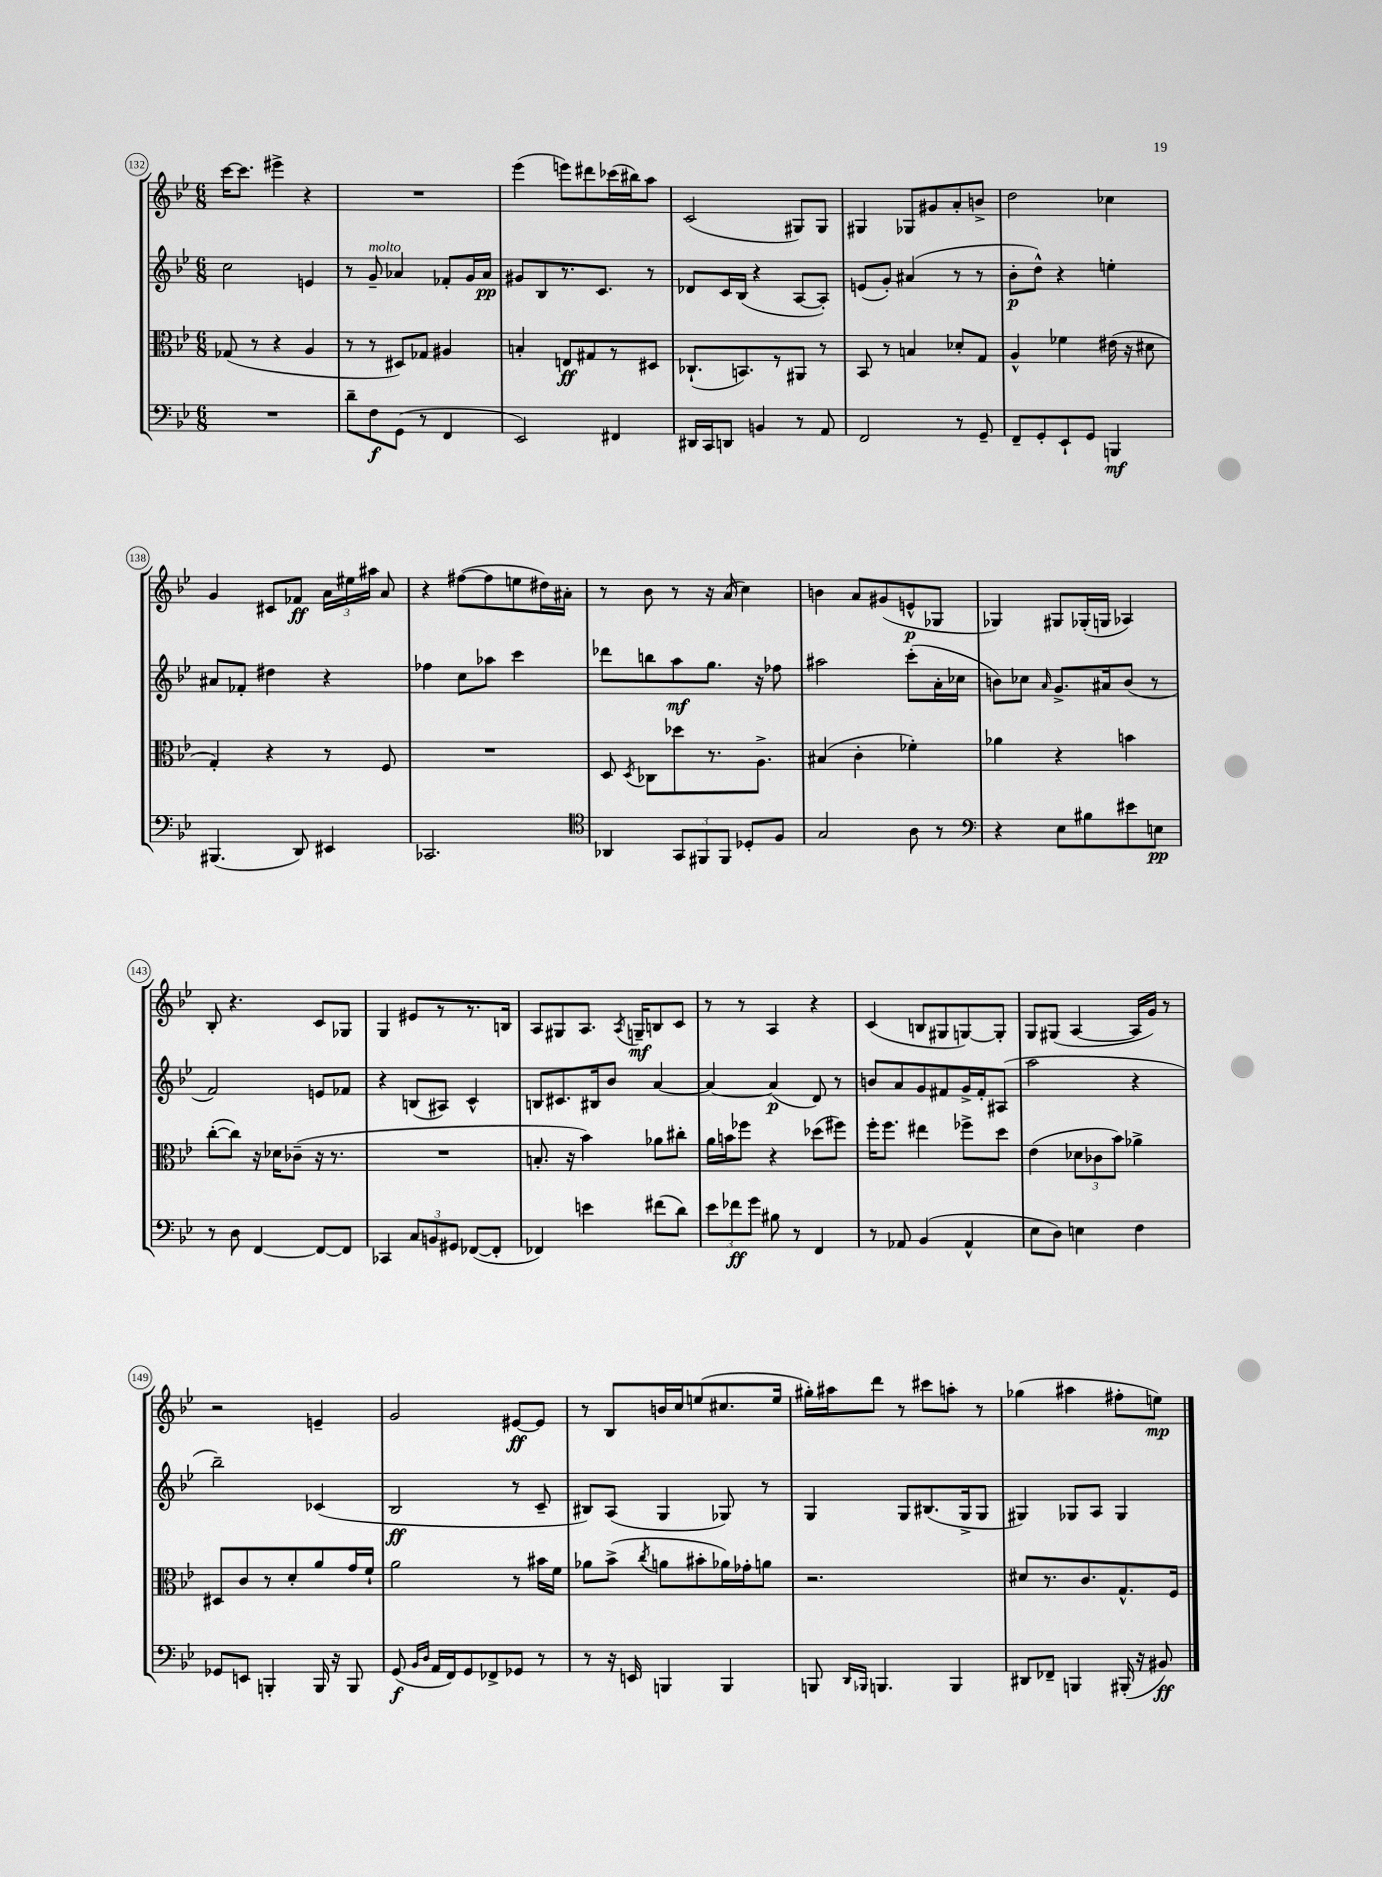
<<
\new StaffGroup <<
\new Staff = "s0" {
    \clef treble \key bes \major \numericTimeSignature \time 6/8
    \autoBeamOff c'''16[~ c'''8.] eis'''4-> r4 |
    R2. |
    ees'''4( e'''8[) dis'''8 ces'''16( bis''16) a''8] |
    c'2( gis8[) gis8] |
    gis4 ges8[ gis'8 a'8-. b'8]-> |
    d''2 ces''4 |
    g'4 cis'8[ fes'8]\ff \tuplet 3/2 { a'16[ eis''16 ais''16] } a'8 |
    r4 fis''8[~( fis''8 e''8 dis''16) ais'16]-. |
    r8 bes'8 r8 r16 a'16( c''4) |
    b'4 a'8[ gis'8( e'8-^\p ges8] |
    ges4) gis8[ ges16-.( g16] aes4) |
    bes8-. r4. c'8[ ges8] |
    g4 eis'8[ r8 r8. b16] |
    a8[ gis8 a8.] \acciaccatura { a8 } g16[--\mf b8 c'8] |
    r8 r8 a4 r4 |
    c'4( b8[ gis8 g8~) g8]-. |
    g8[ gis8]( a4~ a16[ g'16]) r8 |
    r2 e'4-- |
    g'2 eis'8[~\ff eis'8] |
    r8 bes8[ b'16 c''16 e''8( cis''8. e''16] |
    gis''16[-.) ais''16 d'''8] r8 cis'''8[ a''8]-. r8 |
    ges''4( ais''4 fis''8[-. e''8]\mp) \bar "|." |
}
\new Staff = "s1" {
    \clef treble \key bes \major \numericTimeSignature \time 6/8
    \autoBeamOff c''2 e'4 |
    r8 g'8--^\markup { \italic "molto" } aes'4 fes'8[-. g'16 aes'16]\pp |
    gis'8[ bes8 r8. c'8.] r8 |
    des'8[ c'16 bes16]( r4 a8[~ a8]-.) |
    e'8[( g'8]-.) ais'4( r8 r8 |
    bes'8[-.\p d''8]-^) r4 e''4-. |
    ais'8[ fes'8]-. dis''4 r4 |
    fes''4 c''8[ aes''8] c'''4 |
    des'''8[ b''8 a''8\mf g''8.] r16 fes''8 |
    ais''2 c'''8[-.( a'16-. ces''16] |
    b'8[) ces''8] \grace { a'16 } g'8.[-> ais'16 b'8]( r8 |
    f'2) e'8[ fes'8] |
    r4 b8[( ais8]) c'4-^ |
    b8[ cis'8. bis16 bes'8] a'4~ |
    a'4~ a'4\p( d'8) r8 |
    b'8[ a'8 g'8 fis'8 g'16-> fis'16-. ais8]( |
    a''2 r4 |
    bes''2--) ces'4( |
    bes2\ff r8 c'8-- |
    bis8[) a8]( g4 ges8) r8 |
    g4 g8[ bis8.( g16-> g8] |
    gis4) ges8[ a8] ges4 \bar "|." |
}
\new Staff = "s2" {
    \clef alto \key bes \major \numericTimeSignature \time 6/8
    \autoBeamOff ges8( r8 r4 a4 |
    r8 r8 dis8[) ges8] ais4 |
    b4-. e8[\ff gis8 r8 dis8] |
    ces8.[-!( b,8.) r8 ais,8] r8 |
    bes,8 r8 b4 des'8[-. g8] |
    a4-^ fes'4 eis'16( r16 dis'8 |
    g4-.) r4 r8 f8 |
    R2. |
    d8 \acciaccatura { d8 } ces8[ des''8 r8. a8.]-> |
    bis4( c'4-. fes'4-.) |
    aes'4 r4 b'4 |
    c''8[~-.( c''8]) r16 des'16[ ces'8]--( r16 r8. |
    R2. |
    b8.-. r16 bes'4) aes'8[ cis''8]-. |
    a'16[ b'16 fes''8] r4 des''8[( fis''8]) |
    f''16[-. f''8.] eis''4 fes''8[-> d''8] |
    ees'4( \tuplet 3/2 { des'8[ ces'8 bes'8]) } aes'4-> |
    dis8[ c'8 r8 d'8-. a'8 g'16 f'16]-! |
    a'2 r8 bis'16[ f'16] |
    aes'8[ bes'8]->( \acciaccatura { c''8 } a'8[ bis'8-. aes'16) ges'16-. a'8] |
    r2. |
    dis'8[ r8. c'8. g8.-^ f16] \bar "|." |
}
\new Staff = "s3" {
    \clef bass \key bes \major \numericTimeSignature \time 6/8
    \autoBeamOff R2. |
    d'8[-- f8\f g,8]( r8 f,4 |
    ees,2) fis,4 |
    dis,16[ c,16 d,8] b,4 r8 a,8 |
    f,2 r8 g,8-- |
    f,8[-- g,8-. ees,8-! g,8] b,,4\mf |
    bis,,4.( d,8) eis,4 |
    ces,2. |
    \clef tenor aes,4 \tuplet 3/2 { g,8[ fis,8 fis,8] } des8[-. f8] |
    g2 a8 r8 |
    \clef bass r4 ees8[ bis8 eis'8 e8]\pp |
    r8 d8 f,4~ f,8[~ f,8] |
    ces,4 \tuplet 3/2 { c8[ b,8 gis,8] } fes,8[~( fes,8]-. |
    fes,4) e'4 fis'8[( d'8]) |
    \tuplet 3/2 { ees'8[ fes'8\ff g'8] } bis8 r8 f,4 |
    r8 aes,8 bes,4( aes,4-^ |
    ees8[ d8]) e4 f4 |
    ges,8[ e,8] b,,4-. b,,16 r16 b,,8 |
    g,8\f( \grace { bes,16[ d16] } a,16[ f,16) g,8 fes,8-> ges,8] r8 |
    r8 r16 e,16 b,,4 b,,4 |
    b,,8 \grace { d,16[ bes,,16] } b,,4. b,,4 |
    dis,8[ fes,8]-- b,,4 bis,,16-.( r16 bis,8\ff) \bar "|." |
}
>>
>>
\layout { \context { \Score currentBarNumber = #132 \override BarNumber.stencil = #(make-stencil-circler 0.1 0.3 ly:text-interface::print) } }
